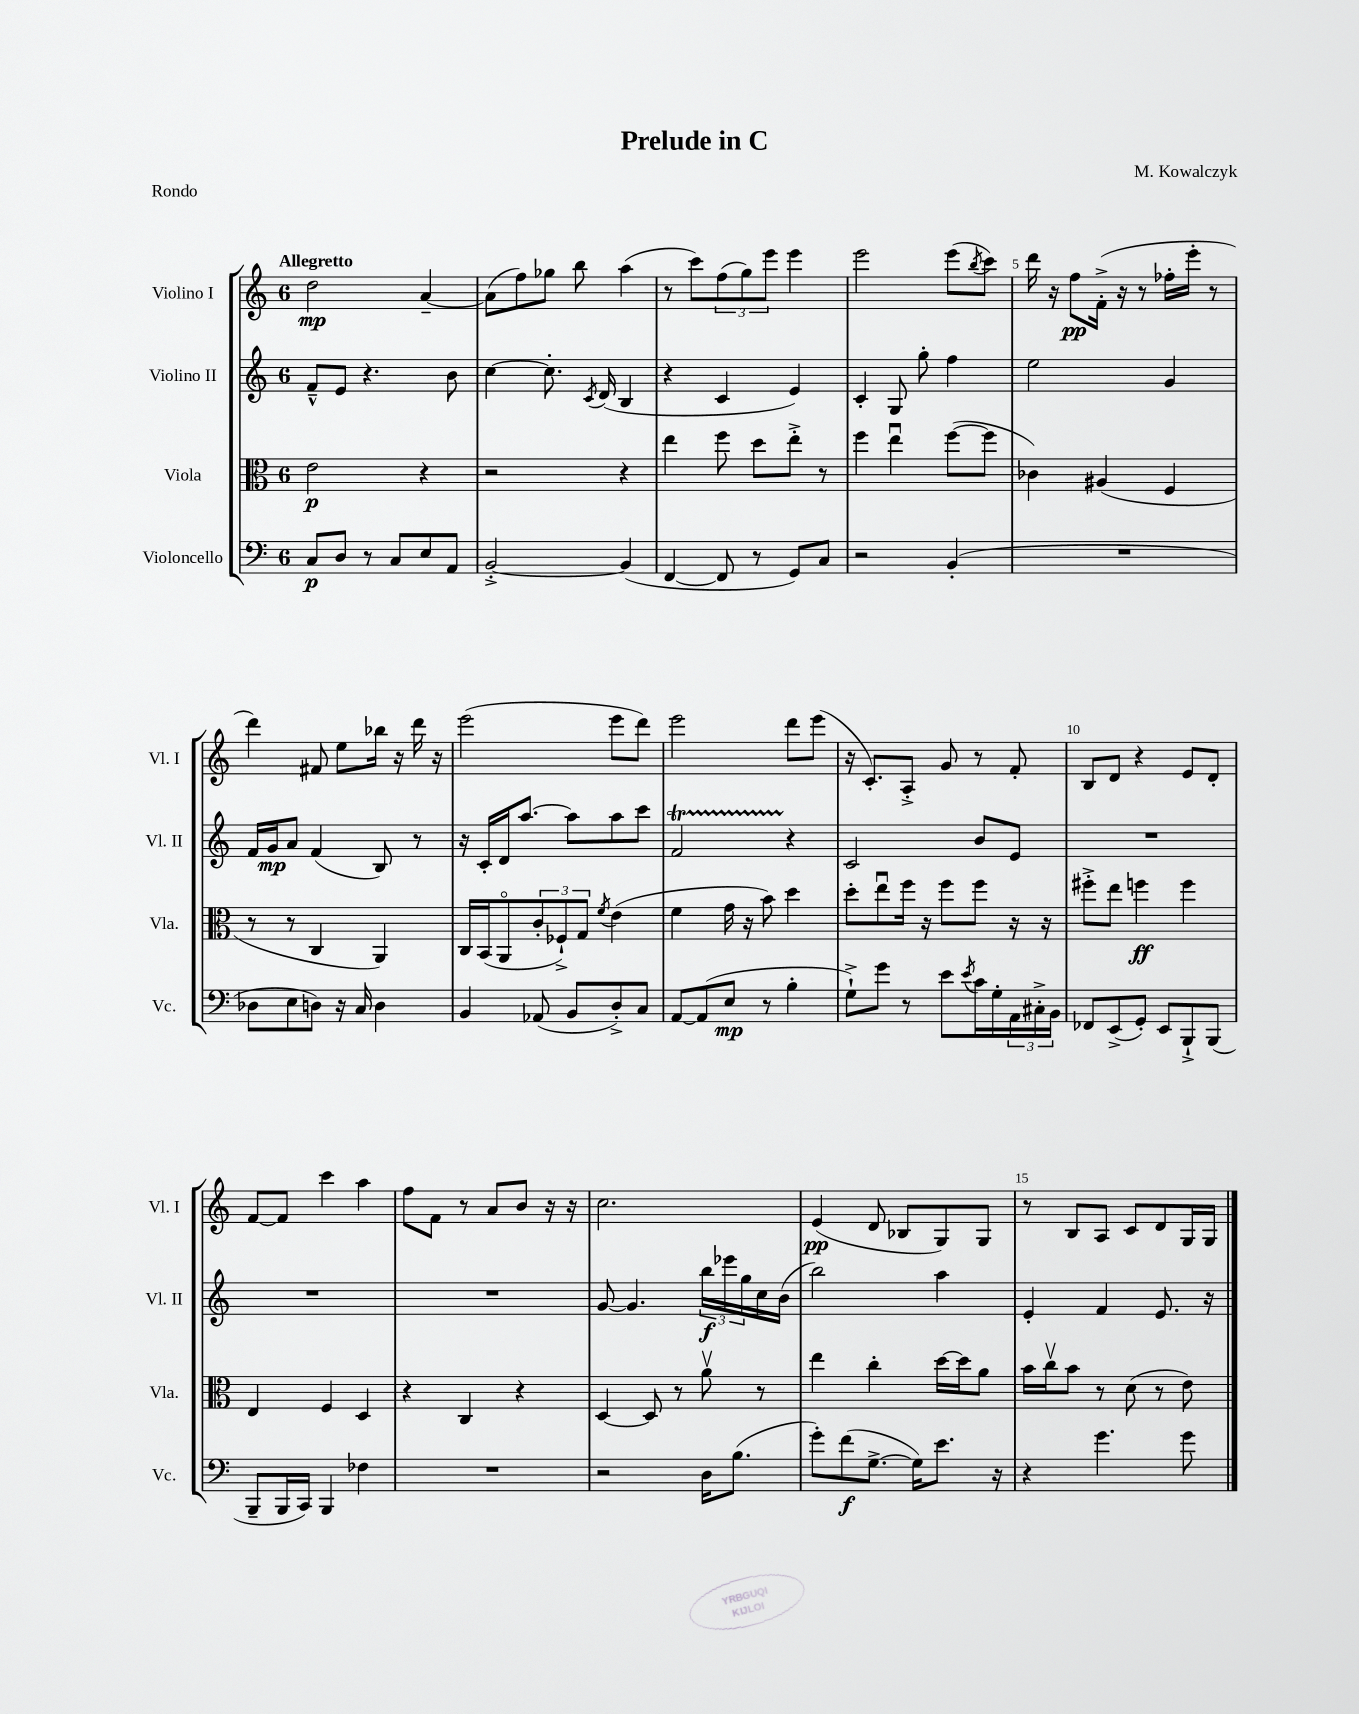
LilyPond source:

\header { title = "Prelude in C" composer = "M. Kowalczyk" piece = "Rondo" }
<<
\new StaffGroup <<
\new Staff = "s0" \with { instrumentName = "Violino I" shortInstrumentName = "Vl. I" } {
    \clef treble \key c \major \once \override Staff.TimeSignature.style = #'single-digit \time 6/8 \tempo "Allegretto"
    d''2\mp a'4~-- |
    a'8( f''8) ges''8 b''8 a''4( |
    r8 c'''8) \tuplet 3/2 { f''8( g''8) e'''8 } e'''4 |
    e'''2 e'''8( \acciaccatura { b''8 } c'''8) |
    d'''16 r16 f''8\pp f'16-.->( r16 r8 fes''16-. e'''16-. r8 |
    d'''4) fis'8 e''8 bes''16 r16 d'''16 r16 |
    e'''2( e'''8 d'''8) |
    e'''2 d'''8 e'''8( |
    r16 c'8.-.) a8-.-> g'8 r8 f'8-. |
    b8 d'8 r4 e'8 d'8-. |
    f'8~ f'8 c'''4 a''4 |
    f''8 f'8 r8 a'8 b'8 r16 r16 |
    c''2. |
    e'4\pp( d'8 bes8 g8) g8 |
    r8 b8 a8 c'8 d'8 g16 g16 \bar "|." |
}
\new Staff = "s1" \with { instrumentName = "Violino II" shortInstrumentName = "Vl. II" } {
    \clef treble \key c \major \once \override Staff.TimeSignature.style = #'single-digit \time 6/8
    f'8---^ e'8 r4. b'8 |
    c''4~ c''8.-. \acciaccatura { c'8 } d'16( b4 |
    r4 c'4 e'4) |
    c'4-. g8 g''8-. f''4 |
    e''2 g'4 |
    f'16 g'16\mp a'8 f'4( b8) r8 |
    r16 c'16-. d'16 a''8.~ a''8 a''8 c'''8 |
    f'2\startTrillSpan r4\stopTrillSpan |
    c'2 b'8 e'8 |
    R2. |
    R2. |
    R2. |
    g'8~ g'4. \tuplet 3/2 { b''16\f ees'''16 g''16 } c''16 b'16( |
    b''2) a''4 |
    e'4-. f'4 e'8. r16 \bar "|." |
}
\new Staff = "s2" \with { instrumentName = "Viola" shortInstrumentName = "Vla." } {
    \clef alto \key c \major \once \override Staff.TimeSignature.style = #'single-digit \time 6/8
    e'2\p r4 |
    r2 r4 |
    e''4 f''8 d''8 e''8-.-> r8 |
    f''4 e''4\downbow f''8~( f''8 |
    ces'4) ais4( f4 |
    r8 r8 c4 a,4) |
    c16 b,16( a,8\flageolet \tuplet 3/2 { c'8-. fes8-!->) g8 } \acciaccatura { f'8 } e'4( |
    f'4 g'16 r16 b'8) d''4 |
    d''8-. e''8\downbow f''16 r16 f''8 f''8 r16 r16 |
    fis''8-.-> e''8 f''4\ff f''4 |
    e4 f4 d4 |
    r4 c4 r4 |
    d4~ d8 r8 a'8\upbow r8 |
    e''4 c''4-. d''16~ d''16 a'8 |
    b'16 c''16\upbow b'8 r8 d'8( r8 e'8) \bar "|." |
}
\new Staff = "s3" \with { instrumentName = "Violoncello" shortInstrumentName = "Vc." } {
    \clef bass \key c \major \once \override Staff.TimeSignature.style = #'single-digit \time 6/8
    c8\p d8 r8 c8 e8 a,8 |
    b,2~-.-> b,4( |
    f,4~ f,8 r8 g,8) c8 |
    r2 b,4-.( |
    R2. |
    des8 e8 d8) r16 c16 d4 |
    b,4 aes,8( b,8 d8-.->) c8 |
    a,8~ a,8( e8\mp r8 b4-. |
    g8-!->) g'8 r8 e'8 \acciaccatura { e'8 } c'16 g16-. \tuplet 3/2 { a,16 cis16-.-> b,16 } |
    fes,8 e,8->( g,8-.) e,8 b,,8-!-> b,,8( |
    b,,8-- b,,16 c,16) b,,4 fes4 |
    R2. |
    r2 d16 b8.( |
    g'8-.) f'8\f( g8.~-> g16) e'8. r16 |
    r4 g'4. g'8 \bar "|." |
}
>>
>>
\layout { \context { \Score \override BarNumber.break-visibility = ##(#f #t #t) barNumberVisibility = #(every-nth-bar-number-visible 5) } }
